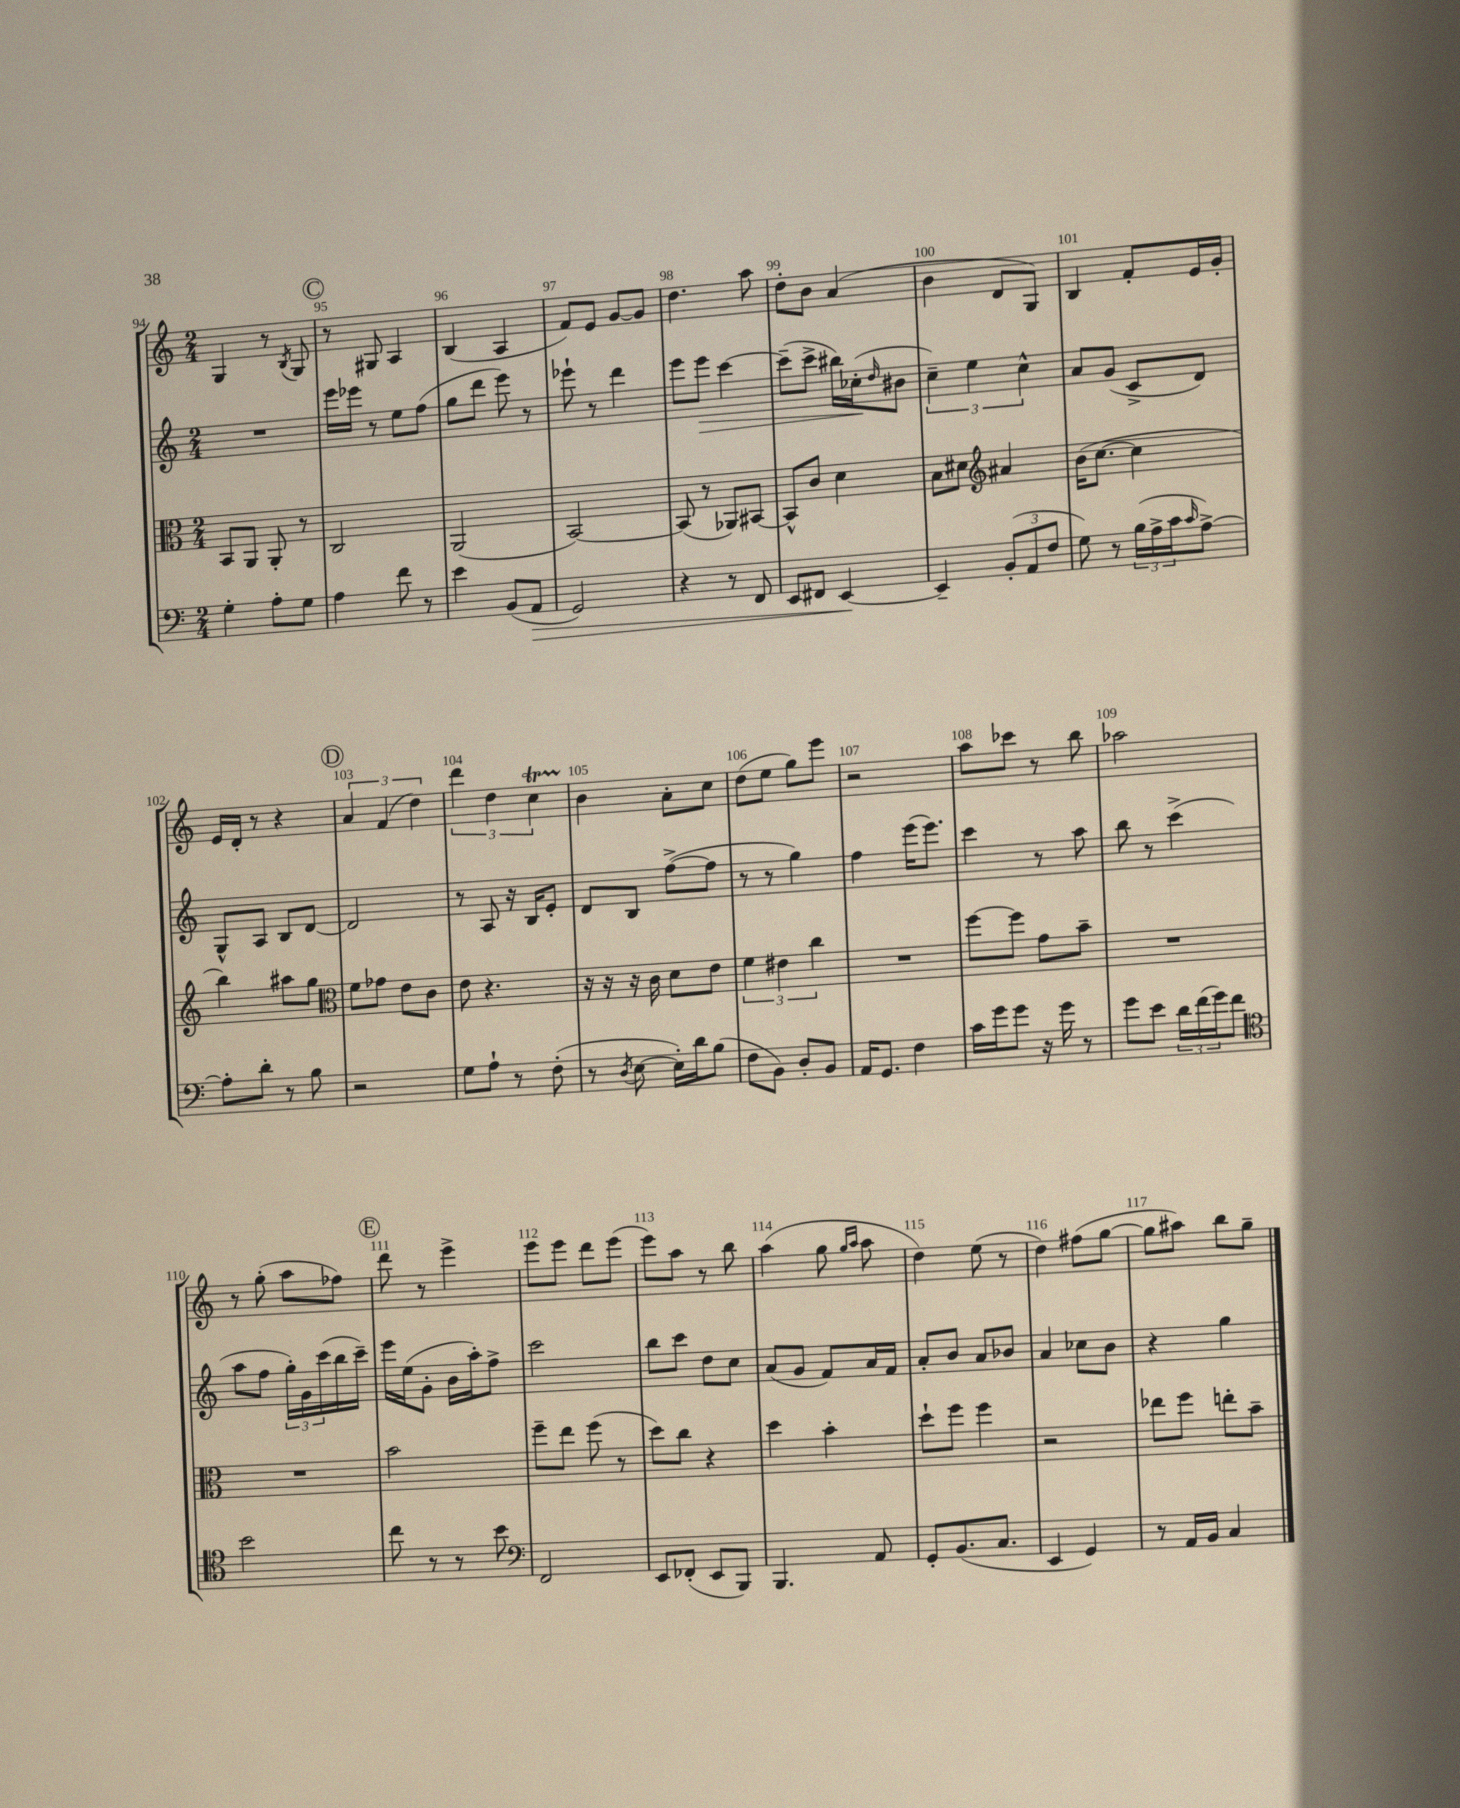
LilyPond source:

<<
\new StaffGroup <<
\new Staff = "s0" {
    \clef treble \key c \major \numericTimeSignature \time 2/4
    g4 r8 \acciaccatura { b8 } g8 |
    \mark \markup { \circle "C" } r8 gis8 a4 |
    b4( a4 |
    f'8) e'8 g'8~ g'8 |
    d''4. a''8 |
    d''8-. b'8 a'4( |
    b'4 d'8 g8) |
    b4 f'8-. e'16 g'16-. |
    e'16 d'16-. r8 r4 |
    \mark \markup { \circle "D" } \tuplet 3/2 { a'4 f'4( d''4) } |
    \tuplet 3/2 { d'''4 d''4 c''4\startTrillSpan } |
    b'4\stopTrillSpan a'8-. c''8 |
    d''8( e''8 g''8) e'''8 |
    r2 |
    a''8 ces'''8 r8 b''8 |
    aes''2 |
    r8 g''8-.( a''8 fes''8) |
    \mark \markup { \circle "E" } d'''8 r8 e'''4-> |
    e'''8 e'''8 d'''8 e'''8( |
    e'''8) a''8 r8 b''8 |
    a''4( g''8 \grace { g''16 a''16 } a''8 |
    d''4) e''8( r8 |
    d''4) fis''8( g''8~ |
    g''8 ais''8) b''8 g''8-- \bar "|." |
}
\new Staff = "s1" {
    \clef treble \key c \major \numericTimeSignature \time 2/4
    R2 |
    \mark \markup { \circle "C" } e'''16 ees'''16 r8 e''8 f''8( |
    g''8 d'''8 e'''8) r8 |
    ees'''8-! r8 d'''4 |
    e'''8 e'''8\> c'''4~ |
    c'''8--( c'''8-> bis''16) ces''16-.\!( \grace { d''16 } bis'8 |
    \tuplet 3/2 { c''4--) e''4 c''4-^ } |
    a'8 g'8( c'8-> d'8) |
    g8-^ a8 b8 d'8~ |
    \mark \markup { \circle "D" } d'2 |
    r8 a8 r16 b16 e'8-. |
    d'8 b8 f''8~->( f''8 |
    r8 r8 g''4) |
    f''4 e'''16( e'''8.) |
    c'''4 r8 a''8 |
    b''8 r8 c'''4->( |
    a''8 f''8 \tuplet 3/2 { g''16-.) g'16 c'''16( } b''16 c'''16--) |
    \mark \markup { \circle "E" } e'''16 e''16( g'8-. b'16 a''16-.) f''8-> |
    c'''2 |
    b''8 c'''8 d''8 c''8 |
    a'8( g'8 f'8) a'16 f'16 |
    a'8-. b'8 a'8 bes'8 |
    a'4 ces''8 b'8 |
    r4 g''4 \bar "|." |
}
\new Staff = "s2" {
    \clef alto \key c \major \numericTimeSignature \time 2/4
    b,8 a,8 a,8-. r8 |
    \mark \markup { \circle "C" } c2 |
    a,2( |
    b,2~) |
    b,8( r8 aes,8) bis,8~ |
    bis,8-^ c'8 d'4 |
    b8 dis'8 \clef treble ais'4 |
    b'16( c''8.~ c''4 |
    b''4) ais''8 g''8 |
    \mark \markup { \circle "D" } \clef alto f'8 ges'8 e'8 c'8 |
    e'8 r4. |
    r16 r16 r16 c'16 d'8 e'8 |
    \tuplet 3/2 { f'4 eis'4 c''4 } |
    R2 |
    f''8~ f''8 g'8 b'8-- |
    R2 |
    R2 |
    \mark \markup { \circle "E" } b'2 |
    f''8-- e''8 f''8( r8 |
    d''8) c''8 r4 |
    d''4 b'4-. |
    d''8-! f''8 f''4 |
    r2 |
    ees''8 f''8 e''8-. b'8-- \bar "|." |
}
\new Staff = "s3" {
    \clef bass \key c \major \numericTimeSignature \time 2/4
    g4-. a8-. g8 |
    \mark \markup { \circle "C" } a4 f'8 r8 |
    e'4 b,8( a,8\> |
    g,2) |
    r4 r8 f,8 |
    e,8 fis,8 e,4~\! |
    e,4-- \tuplet 3/2 { b,8-.( a,8 f8 } |
    g8) r8 \tuplet 3/2 { b16( a16-> c'16 } \grace { c'16 } a8~->) |
    a8-. d'8-. r8 b8 |
    \mark \markup { \circle "D" } r2 |
    g8 a8-! r8 f8-.( |
    r8 \acciaccatura { d8 } e8~ e16-.) d'16 b8( |
    f8 b,8) d8-. b,8 |
    a,16 g,8. f4 |
    c'16 g'16 g'8 r16 g'16 r8 |
    g'8 e'8 \tuplet 3/2 { d'16 f'16( g'16) } f'8 |
    \clef tenor b'2 |
    \mark \markup { \circle "E" } c''8 r8 r8 b'8 |
    \clef bass f,2 |
    e,8 fes,8-.( e,8 b,,8) |
    b,,4. a,8 |
    g,8-. b,8.( c8. |
    e,4 g,4) |
    r8 a,16 b,16 c4 \bar "|." |
}
>>
>>
\layout { \context { \Score currentBarNumber = #94 \override BarNumber.break-visibility = ##(#f #t #t) barNumberVisibility = #all-bar-numbers-visible } }
